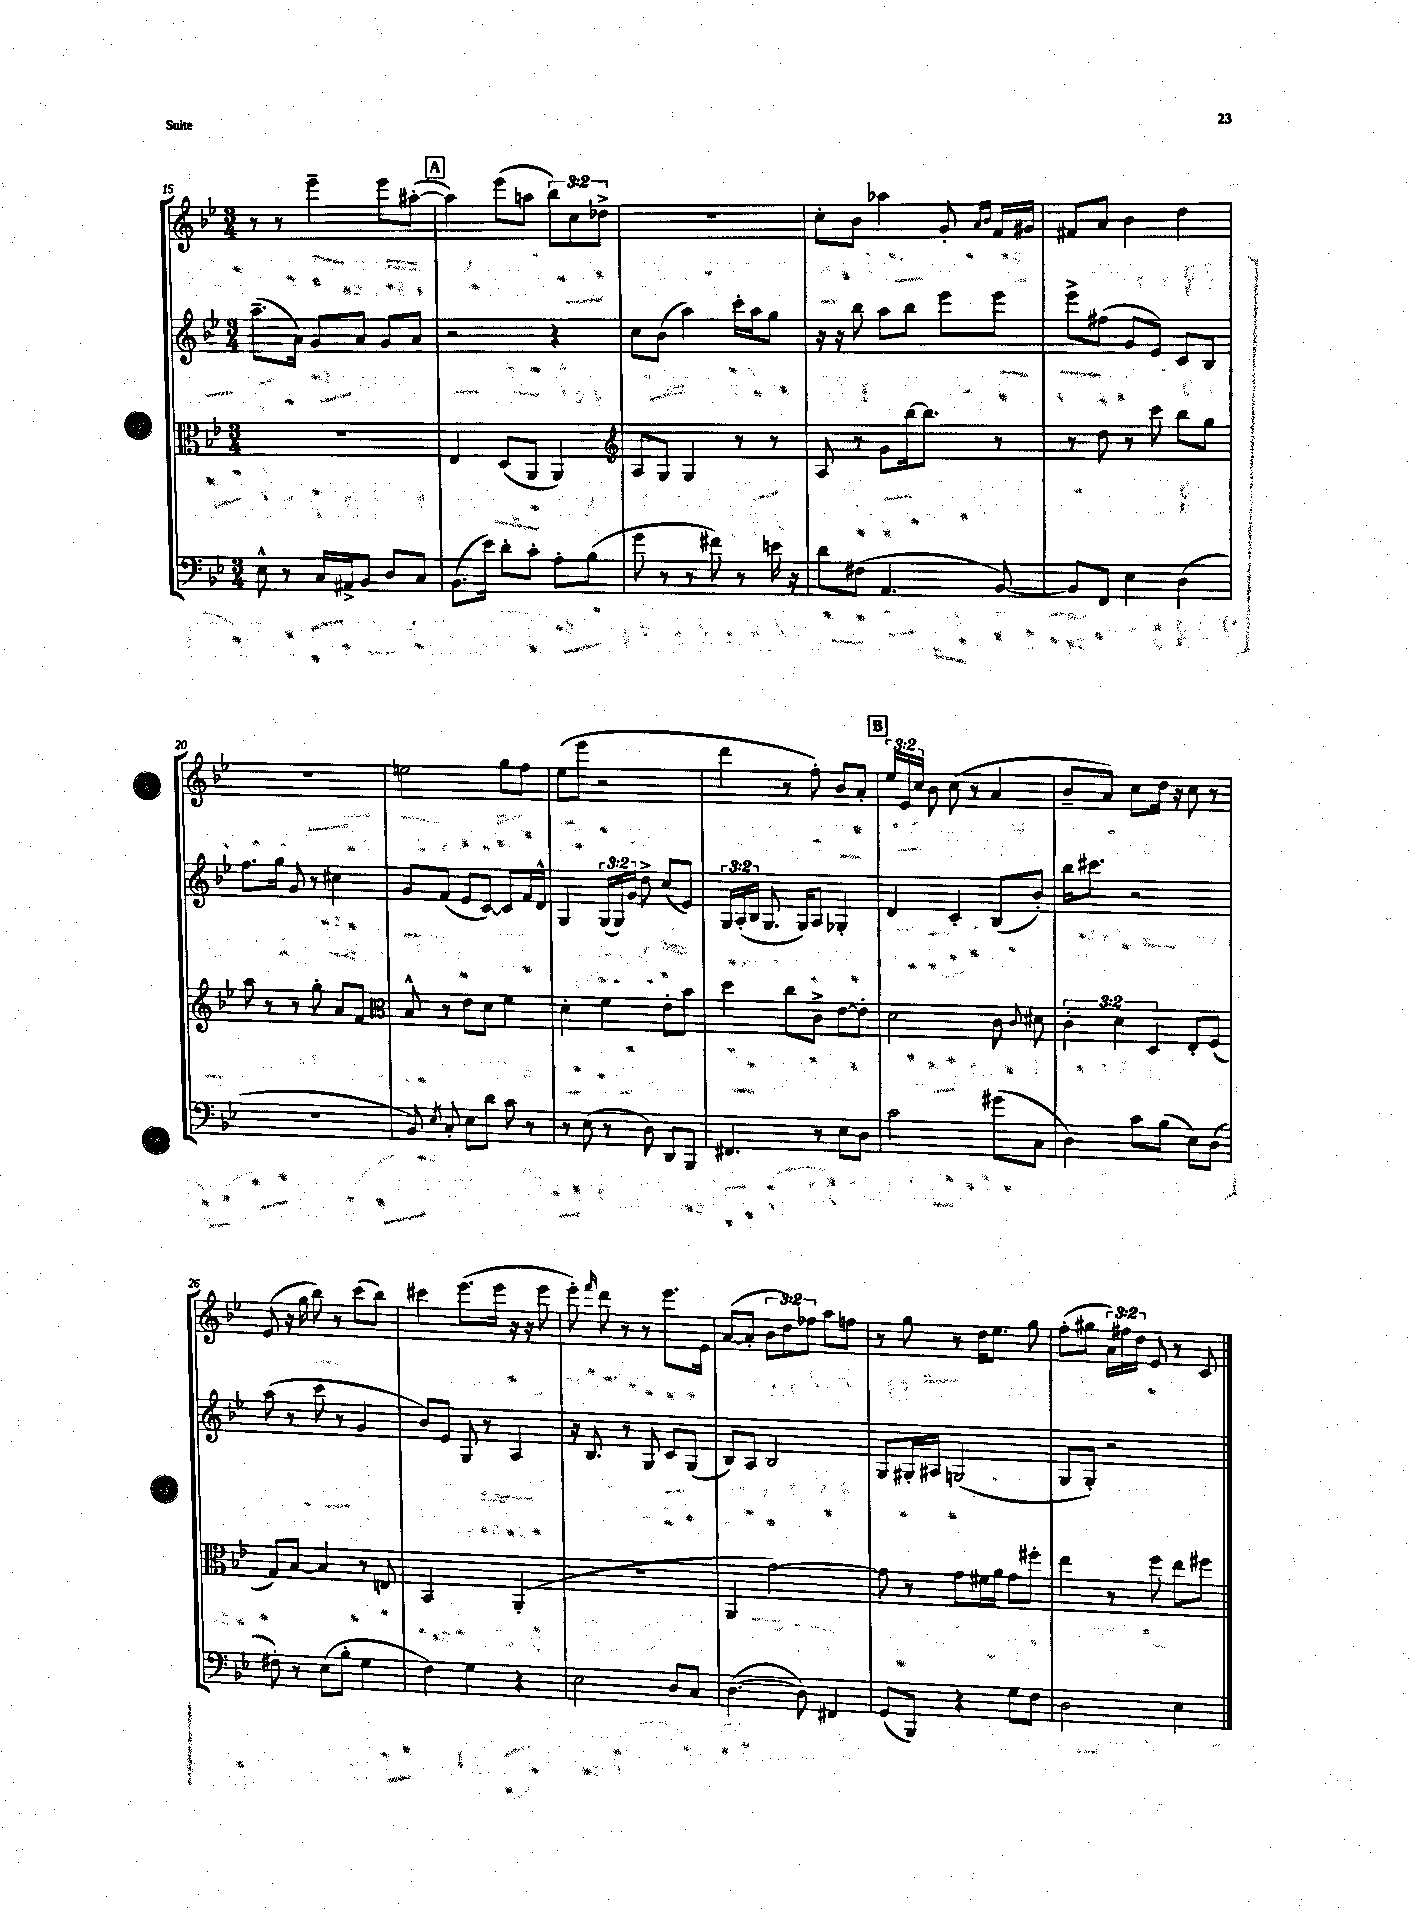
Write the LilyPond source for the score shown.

<<
\new StaffGroup <<
\new Staff = "s0" {
    \clef treble \key bes \major \numericTimeSignature \time 3/4 \override Staff.TupletNumber.text = #tuplet-number::calc-fraction-text
    \autoBeamOff r8 r8 ees'''4-- ees'''8[ ais''8]~-.( |
    \mark \markup { \box "A" } ais''4) ees'''8[( a''8] \tuplet 3/2 { bes''8[) c''8 des''8]-> } |
    R2. |
    c''8[-. bes'8] aes''4 g'8-. \grace { a'16[ bes'16] } f'16[ gis'16] |
    fis'8[ a'8] bes'4 d''4 |
    r2. |
    e''2 g''8[ f''8] |
    ees''8[( ees'''8] r2 |
    d'''4 r8 f''8-.) bes'8[ a'8]-. |
    \mark \markup { \box "B" } \tuplet 3/2 { ees''16[ ees'16 c''16] } bes'8 c''8( r8 a'4 |
    bes'8[-- a'8]) c''8[ d''16] r16 c''8 r8 |
    ees'8( r16 g''16 bes''8) r8 c'''8[( bes''8]) |
    cis'''4 ees'''8.[( ees'''16] r16 r16 ees'''8 |
    ees'''8-.) \grace { f'''16 } d'''8 r8 r8 ees'''8.[ ees'16] |
    a'8[~( a'8]-. \tuplet 3/2 { bes'8[ d''8) fes''8] } a''8[ f''8] |
    r8 g''8 r8 d''16[ ees''8.] g''8 |
    f''8[-.( gis''8] \tuplet 3/2 { a'16[) fis''16 d''16] } ees'8 r8 c'8 \bar "|." |
}
\new Staff = "s1" {
    \clef treble \key bes \major \numericTimeSignature \time 3/4 \override Staff.TupletNumber.text = #tuplet-number::calc-fraction-text
    \autoBeamOff a''8.[--( a'16]) g'8[ a'8] g'8[ a'8] |
    \mark \markup { \box "A" } r2 r4 |
    c''8[ bes'8]( a''4) c'''16[-. a''16 g''8] |
    r16 r16 bes''8 a''8[ bes''8] ees'''8[ ees'''8] |
    ees'''8[-> fis''8]( g'8[ ees'8]) c'8[ bes8] |
    f''8.[ g''16] g'8 r8 cis''4 |
    g'8[ f'8]( ees'8[ c'8]~) c'8[ f'16 d'16]-^ |
    g4 \tuplet 3/2 { g16[( g16) g'16] } d''8-> c''8[( ees'8]) |
    \tuplet 3/2 { g16[ a16-.( bes16] } g8. g16[) a8] ges4-. |
    \mark \markup { \box "B" } d'4 c'4-. bes8[( bes'8]-.) |
    bes''16[ cis'''8.] r2 |
    a''8( r8 c'''8 r8 g'4 |
    bes'8[) ees'8] g8 r8 a4 |
    r16 bes8. r8 g8 c'8[ g8]( |
    bes8[) a8] bes2 |
    g8[ gis16-. ais16] g2( |
    g8[ g8]-.) r2 \bar "|." |
}
\new Staff = "s2" {
    \clef alto \key bes \major \numericTimeSignature \time 3/4 \override Staff.TupletNumber.text = #tuplet-number::calc-fraction-text
    \autoBeamOff R2. |
    \mark \markup { \box "A" } ees4 d8[( a,8] a,4) |
    \clef treble a8[ g8] g4 r8 r8 |
    a8 r8 g'8[ bes''16~ bes''8.] r8 |
    r8 d''8 r8 c'''8 bes''8[ g''8] |
    a''8 r8 r8 g''8-. a'8[ f'8] |
    \clef alto bes8-^ r8 ees'8[ d'8] f'4 |
    d'4-. f'4 ees'8[-. bes'8] |
    d''4 c''8[ c'8]-> ees'8[~ ees'8]-. |
    \mark \markup { \box "B" } d'2 c'8 \appoggiatura { c'8 } dis'8 |
    \tuplet 3/2 { c'4-. d'4 d4 } ees8[-. f8]( |
    g8[) bes8]~ bes4 r8 e8 |
    bes,2 a,4-.( |
    R2. |
    a,4 g'2~) |
    g'8 r8 g'8[ fis'16 a'16] g'8[ fis''8]-. |
    ees''4 r8 f''8 ees''8[ fis''8] \bar "|." |
}
\new Staff = "s3" {
    \clef bass \key bes \major \numericTimeSignature \time 3/4
    \autoBeamOff ees8-^ r8 c16[ ais,16-> bes,8] d8[ c8] |
    \mark \markup { \box "A" } bes,8.[( ees'16]) d'8[-. c'8]-. a8[-. bes8]( |
    g'8 r8 r8 fis'8) r8 e'16 r16 |
    d'8[ fis8]( a,4. bes,8~) |
    bes,8[ f,8] ees4 d4( |
    R2. |
    bes,8) \acciaccatura { ees8 } c8-. ees8[ d'8] c'8 r8 |
    r8 ees8( r8 d8) d,8[ bes,,8] |
    fis,4. r8 ees8[ d8] |
    \mark \markup { \box "B" } c'2 gis'8[( c8] |
    d4) c'8[ bes8]( ees8[) d8]( |
    fis8-.) r8 ees8[( bes8]-. g4 |
    f4) g4 r4 |
    ees2 d8[ c8] |
    d4.~( d8) fis,4 |
    g,8[( bes,,8]) r4 g8[ f8] |
    d2 ees4 \bar "|." |
}
>>
>>
\layout { \context { \Score currentBarNumber = #15 } }
